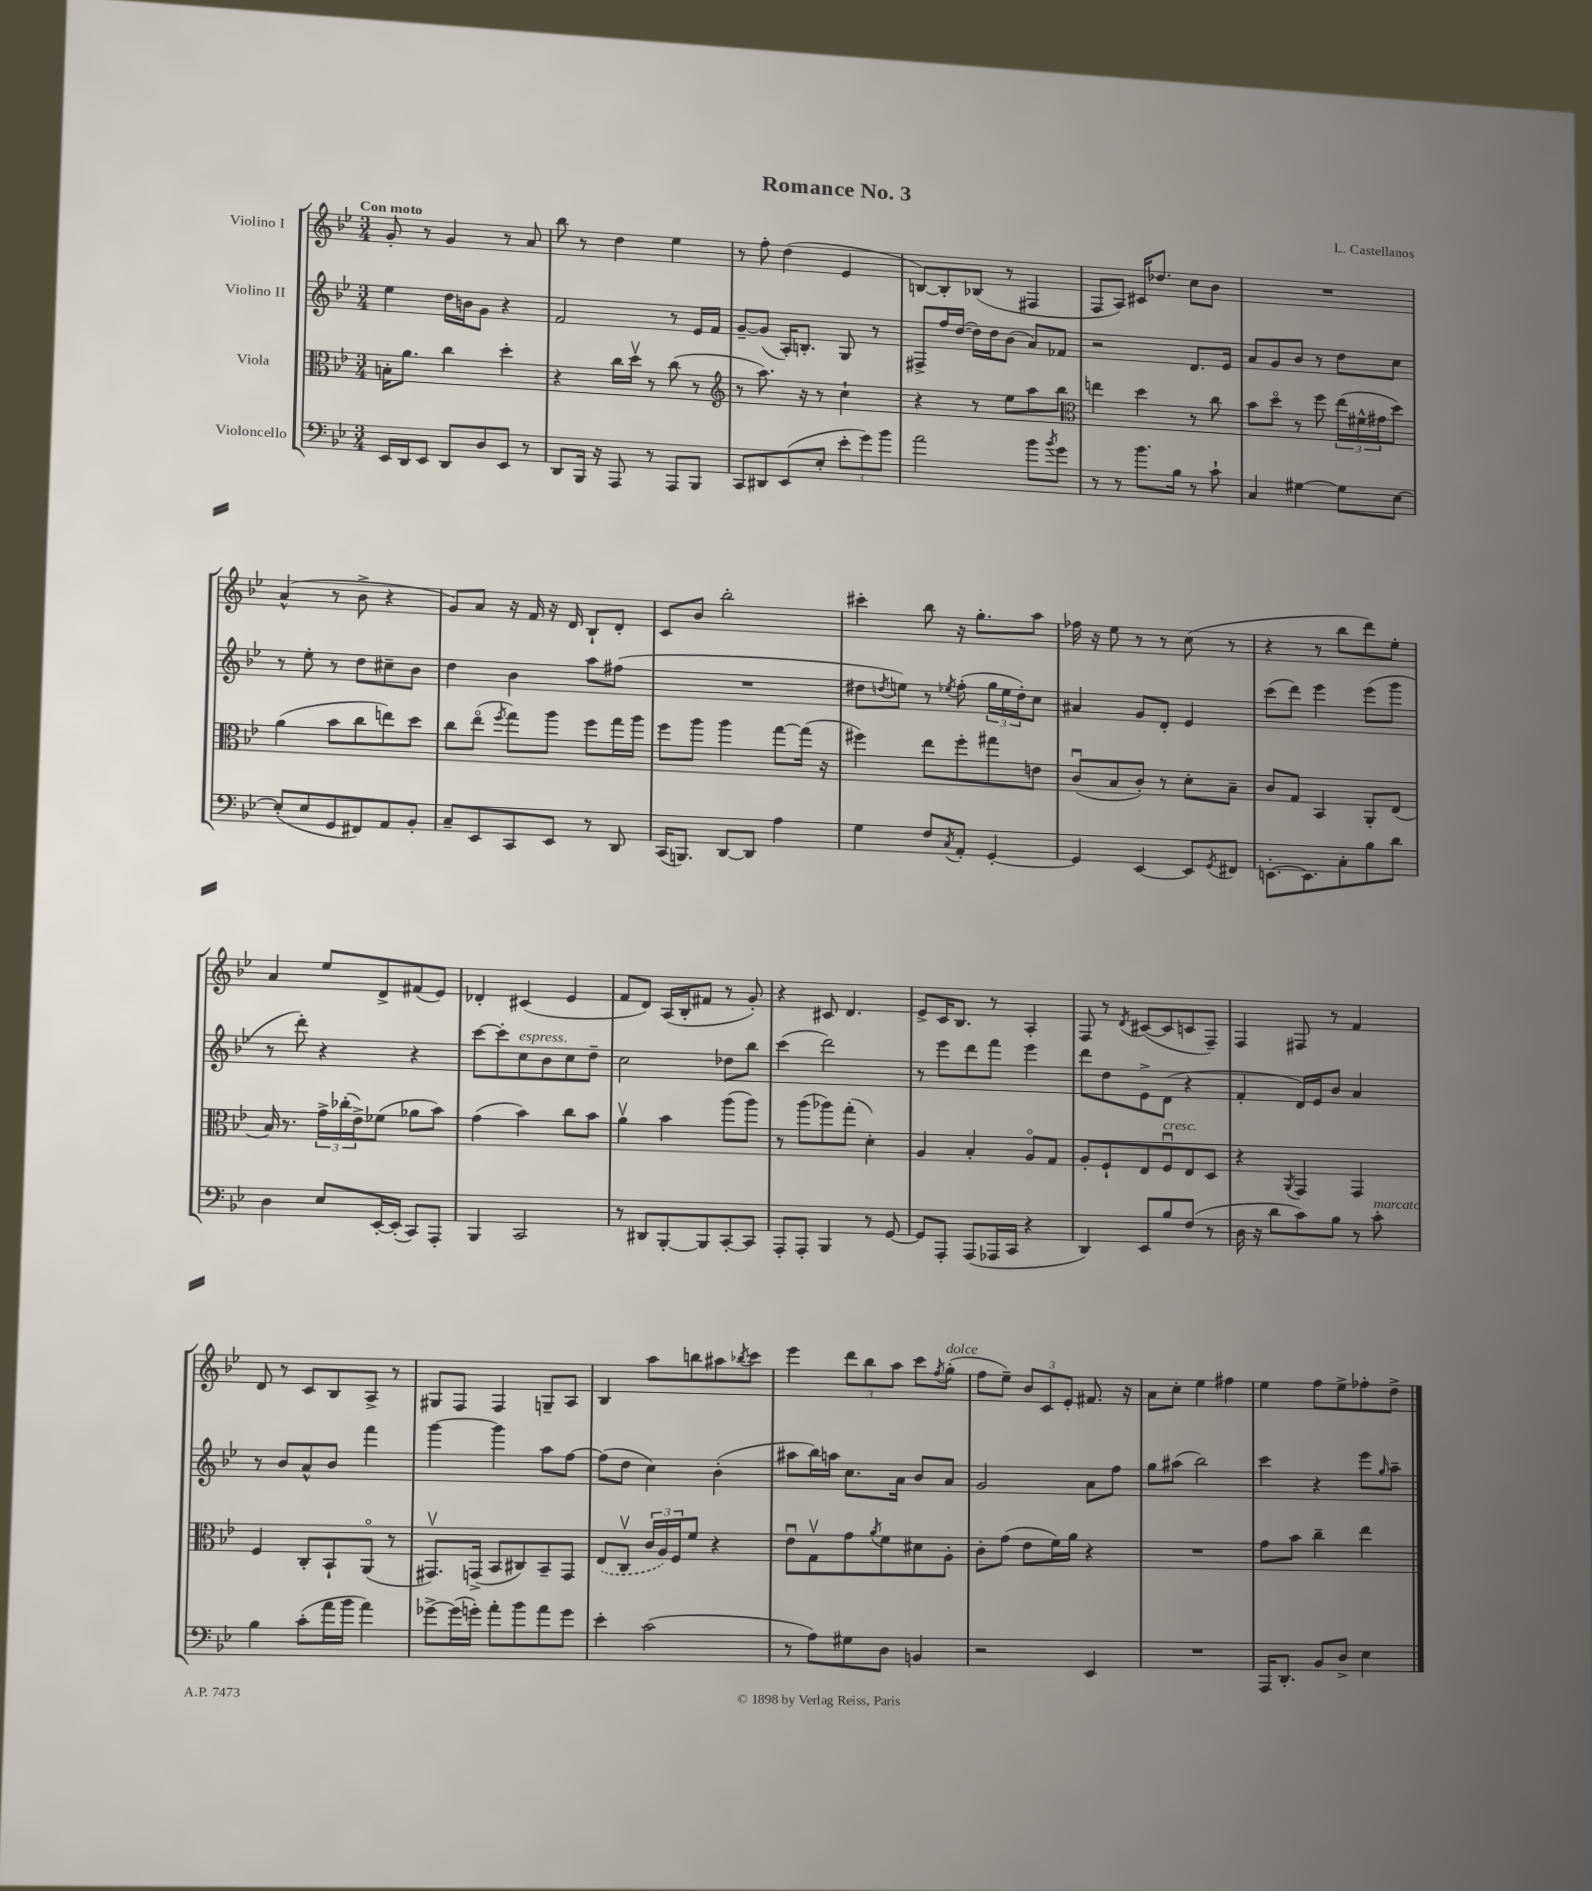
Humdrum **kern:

**kern	**kern	**kern	**kern
*staff4	*staff3	*staff2	*staff1
*clefF4	*clefC3	*clefG2	*clefG2
*k[b-e-]	*k[b-e-]	*k[b-e-]	*k[b-e-]
*M3/4	*M3/4	*M3/4	*M3/4
16EE-	16B'	4ee-	8g'
16DD	8.a	.	.
8EE-	.	.	8r
8DD	4cc	16dd	4g
.	.	16b	.
8D	.	8g	.
8EE-	4dd'	4r	8r
8r	.	.	8a
=	=	=	=
8DD	4r	2f	8bb-
16BBB-	.	.	8r
16r	.	.	.
8AAA	16cc	.	4dd
.	16ddv	.	.
8r	8r	.	.
8AAA	(8cc	8r	4ee-
8BBB-	8r	16e-	.
.	.	16f	.
=	=	=	=
*	*clefG2	*	*
8CC	8r	[8g~	8r
8DD#	8.aa)	(8g]	8ff'
(8EE-	.	16A')	(4dd
.	16r	8.B'	.
8E-'	8r	.	.
12e-'	4cc`	8G	4e-
12g)	.	.	.
.	.	8r	.
12b-	.	.	.
=	=	=	=
2a	4r	8F#^	[8B)
.	.	16ff	8B']
.	.	([16dd	.
.	8r	16dd])	(8B-
.	.	16dd	.
.	8ee-	(8b-	8r
8b-	8aa	8a)	4F#
8qb-	.	.	.
8g	8bb-	8f-	.
=	=	=	=
*	*clefC3	*	*
8r	4ee	2r	8F
8r	.	.	8A)
8.b-	4dd	.	16c#
.	.	.	8.dd-
16B-	.	.	.
8r	8r	8.d	8cc
8c`	8cc	.	8b-
.	.	16e-	.
=	=	=	=
4C	8b-	8a	2.r
.	8ddo	8g	.
[4G#	8r	8b-	.
.	8ff	8r	.
8G#]	(24ee-	8dd	.
.	24f#^^	.	.
.	24g#	.	.
[8E-	8dd)	8cc	.
=	=	=	=
(8E-']	(4a	8r	(4a^^
8E-	.	8ee-'	.
8GG	8b-	8r	8r
8FF#)	8cc	8dd	8b-^
8AA	8ee)	8cc#~	4r
8BB-'	8dd	8b-	.
=	=	=	=
8C~	8cc	4dd	8g)
8EE-	(8ee-o	.	8a
.	8qff	.	.
8CC	8gg)	4b-	16r
.	.	.	16f
8EE-	8aa	.	16r
.	.	.	16d
8r	8ff	8aa	8B-`
8DD	16gg	(8ff#	8d'
.	16aa	.	.
=	=	=	=
(16CC	8ff	2.r	8c
8.BBB)	.	.	.
.	8aa	.	8b-
[8DD	4aa	.	2bb-'
8DD]	.	.	.
4A	[8gg	.	.
.	(16gg]	.	.
.	16r	.	.
=	=	=	=
4G	4ff#)	8dd#	4ccc#'
.	.	8qdd	.
.	.	8ee)	.
8F	8ee-	8r	8bb-
8qC	.	8qee-	.
8AA'	8ff#'	(8ff'	16r
.	.	.	8.gg'
[4GG'	8gg#	24gg	.
.	.	24ee-	.
.	.	24dd')	.
.	8e	8cc	8aa
=	=	=	=
4GG]	(8cu	4a#	16ff-
.	.	.	16r
.	8B-	.	8ee-
[4EE-	8c')	8g	8r
.	8r	8d'	8r
8EE-]	8d'	4e-	(8cc
8qGG	.	.	.
8FF#	8B-~	.	8r
=	=	=	=
[8.EE'	8c	(8ccc	4r
.	8G	8ddd)	.
8.EE]	.	.	.
.	4BB-	4eee-	8r
8C'	.	.	8bb-
8B-	8AA'	(8eee-	8ddd)
8d	(8E-	8ggg	8ee-'
=	=	=	=
4D	16B-)	8r	4a
.	8.r	.	.
.	.	8ddd')	.
8E-	24g^	4r	8ee-
.	(24cc-'	.	.
.	24e-^)	.	.
[16EE-'	(8f-	.	8d^
(16EE-']	.	.	.
8CC)	8a-	4r	(8f#
8AAA'	8b-)	.	8e-)
=	=	=	=
4BBB-	(4g	[8ccc	4d-'
.	.	8ccc']	.
2CC	4b-)	8cc	(4c#
.	.	8b-	.
.	8cc	8cc	4e-
.	8b-	8dd~	.
=	=	=	=
8r	4av	2cc	8f
8DD#	.	.	8d)
[8BBB-'	4b-	.	(16A
.	.	.	16B-'
8BBB-]	.	.	8f#
[8CC'	(8aa	8dd-	8r
8CC]	8aa)	8bb-	8g')
=	=	=	=
8AAA'	8r	(4ccc	4r
8AAA'	(8aa	.	.
4BBB-	8aa-)	2ddd)	8c#
.	(8gg'	.	4.d
8r	4d')	.	.
[8GG	.	.	.
=	=	=	=
8GG]	4A	8r	8e-^
8AAA'	.	8eee-	16c
.	.	.	8.B-
(8AAA	4B-'	8ddd	.
16AAA-	.	8fff	8r
16CC	.	.	.
4r	8Ao	4eee-	4A'
.	8G	.	.
=	=	=	=
4DD)	8A'	8ddd	8F
.	8F`	8dd	8r
.	.	.	8qd
8EE-	8E-	8e-^	([8c#
8B-	8Fu	(8d	8c#]
(8F	8E-	4r	8c
8r	8D	.	8F~)
=	=	=	=
16D	4r	4f'	4F
16r	.	.	.
8d	.	.	.
.	8qAA	.	.
8c)	4GG	16d)	8F#
.	.	16e-	.
8B-	.	8b-	8r
8r	4GG	4a	4f
8c'	.	.	.
=	=	=	=
4B-	4F	8r	8d
.	.	8b-	8r
(8c'	8C'	8a^^	8c
16a	8BB-`	8b-	8B-
16b-	.	.	.
4a)	(8AAo	4fff	8A^
.	8r	.	8r
=	=	=	=
[8g-^	8.GG#v)	[4ggg	8G#
(16g-]	.	.	8F
16g')	(16GG^	.	.
8a'	8BB-	4ggg]	4F
8b-	8C#)	.	.
8a	8BB-~	8aa	8G~
8g	8GG	[8ff	8A
=	=	=	=
4e-'	(8E-	(8ff]	4B-
.	8Cv	8dd	.
(2c	24c	4cc)	8aa
.	24A)	.	.
.	24F	.	.
.	8f	.	8bb
.	4r	(4b-'	8aa#
.	.	.	8qbb-
.	.	.	8ccc
=	=	=	=
8r	8e-u	8aa#	4eee-
8A)	8Gv	16bb-)	.
.	.	16aa	.
8G#	8g	8.cc	12ddd
.	.	.	12bb-
.	8qa	.	.
8D	8f	.	.
.	.	.	12aa
.	.	16a	.
4BB	8d#	8b-	8ccc
.	.	.	8qff
.	8A'	8a	(8gg'
=	=	=	=
2r	8c'	2g	8ff
.	(8g	.	8ee-~)
.	8e-	.	12b-
.	.	.	12c
.	16f)	.	.
.	.	.	12e-'
.	16a	.	.
4EE-	4r	8a	8.f#
.	.	8ff	.
.	.	.	16r
=	=	=	=
2.r	2.r	8gg	8a
.	.	(8aa#	8cc'
.	.	2bb-)	4ee-
.	.	.	4ff#
=	=	=	=
16AAA	8g	4ccc	4ee-
8.DD'	.	.	.
.	8b-	.	.
8BB-	4cc~	4r	8ff
8D^	.	.	8ee-^
4E-	4ee-	8eee-	8ff-'
.	.	16qqgg	.
.	.	8aa~	8dd^
==	==	==	==
*-	*-	*-	*-
